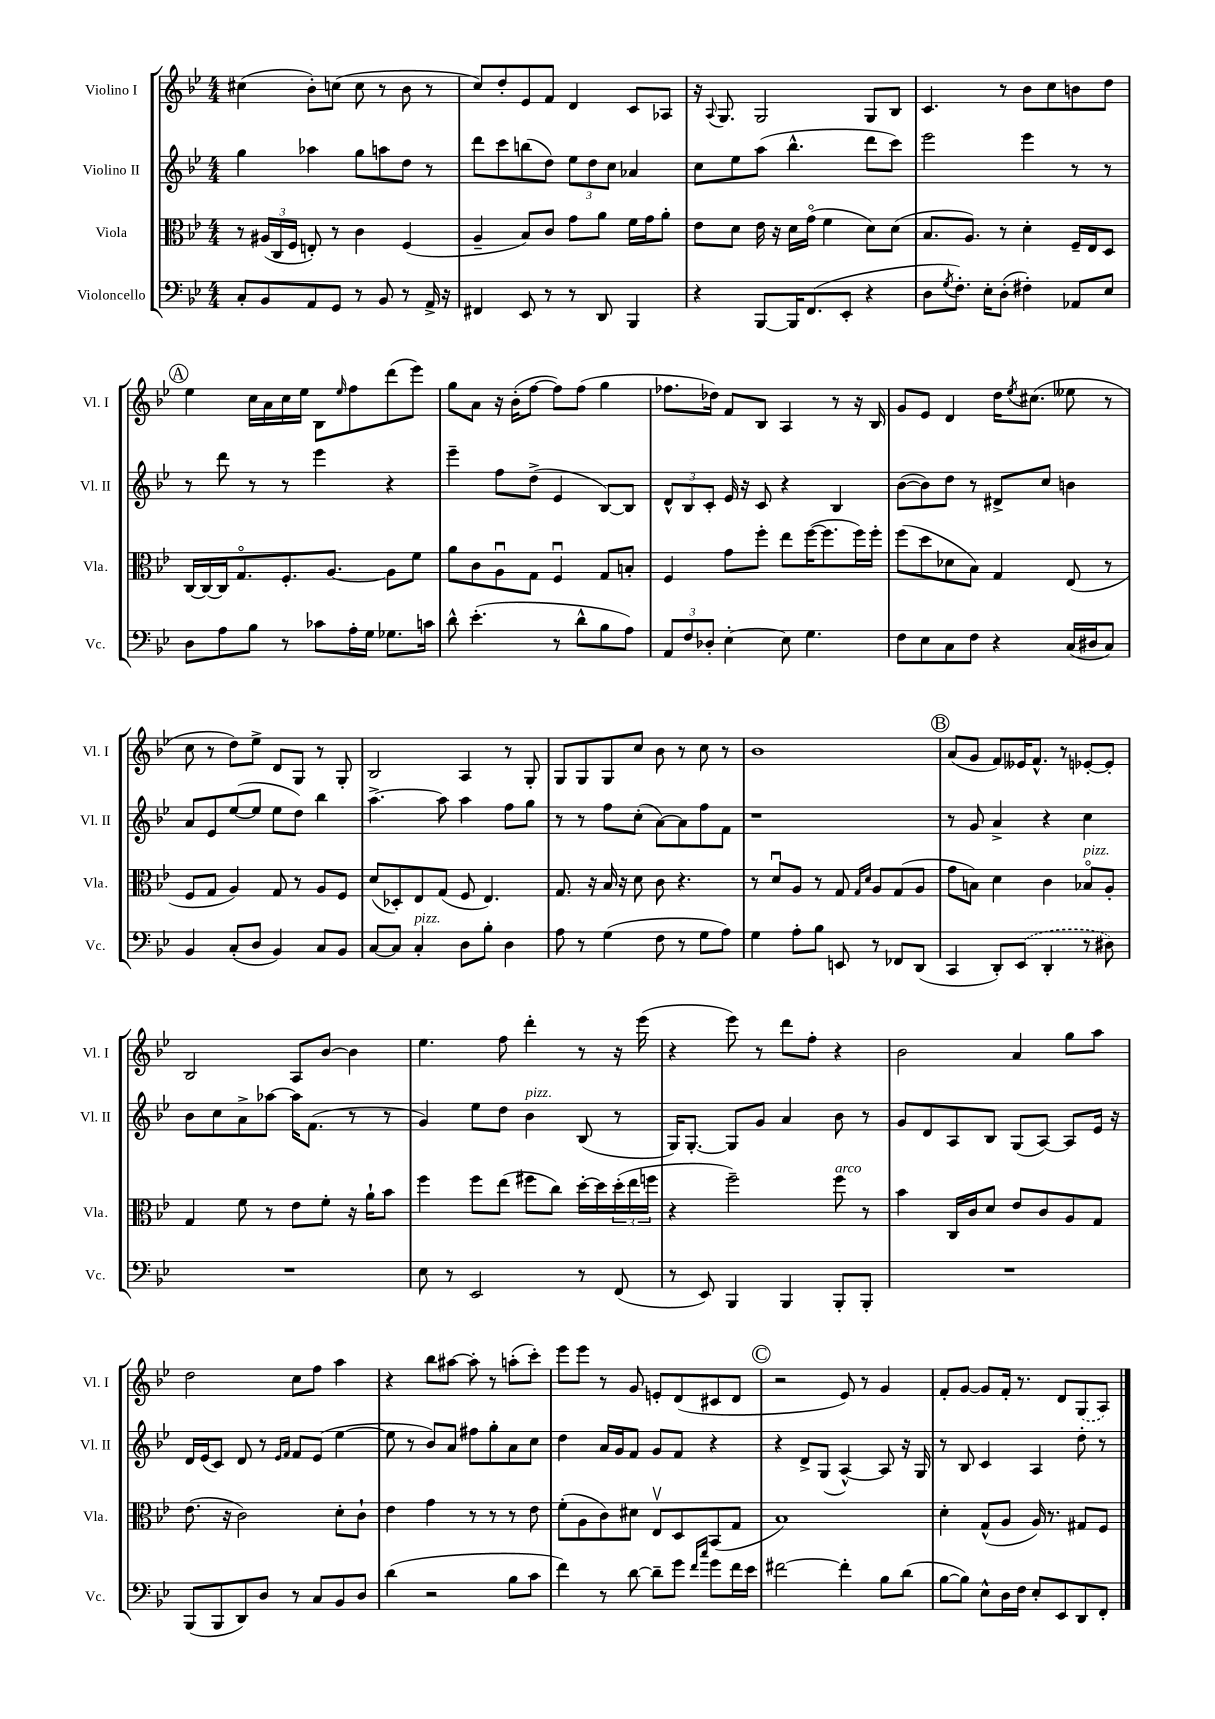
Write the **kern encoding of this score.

**kern	**kern	**kern	**kern
*staff4	*staff3	*staff2	*staff1
*clefF4	*clefC3	*clefG2	*clefG2
*k[b-e-]	*k[b-e-]	*k[b-e-]	*k[b-e-]
*M4/4	*M4/4	*M4/4	*M4/4
8C'	8r	4gg	(4cc#
8BB-	(24A#	.	.
.	24C	.	.
.	24F	.	.
8AA	8E')	4aa-	8b-')
8GG	8r	.	(8cc
8r	4c	8gg	8cc
8BB-	.	8aa	8r
8r	(4F	8dd	8b-
16AA^	.	8r	8r
16r	.	.	.
=	=	=	=
4FF#	4A~	8ddd	8cc)
.	.	8ccc	8dd'
8EE-	8B-)	(8bb	8e-
8r	8c	8dd)	8f
8r	8g	12ee-	4d
.	.	12dd	.
8DD	8a	.	.
.	.	12cc	.
4BBB-	16f	4a-	8c
.	16g	.	.
.	8a'	.	8A-
=	=	=	=
4r	8e-	8cc	16r
.	.	.	8qqA
.	.	.	8.G
.	8d	8ee-	.
[8BBB-	16e-	(8aa	2G
.	16r	.	.
16BBB-]	16d	4.bb-^^	.
(8.FF	(16go	.	.
.	4f	.	.
8EE-'	.	.	.
4r	8d)	8ddd	8G
.	(8d	8ccc)	8B-
=	=	=	=
8D	8.B-	2eee-	4.c
8qG	.	.	.
8.F')	.	.	.
.	8.A)	.	.
16E-'	.	.	.
(8D'	8r	.	8r
4F#')	4d'	4eee-	8b-
.	.	.	8cc
8AA-	16F~	8r	8b
.	16E-	.	.
8E-	8D	8r	8dd
=	=	=	=
8D	[16C	8r	4ee-
.	16C_	.	.
8A	16C]	8ddd	.
.	8.Go	.	.
8B-	.	8r	16cc
.	.	.	16a
8r	8.F'	8r	16cc
.	.	.	16ee-
8c-	.	4eee-	8B-
.	[8.A	.	.
.	.	.	16qqee-
16A'	.	.	8ff
16G	.	.	.
8.G-	8A]	4r	(8ddd
.	8f	.	8eee-)
16c	.	.	.
=	=	=	=
8d^^	8a	4eee-~	8gg
(4.e-'	8c	.	8a
.	8Au	8ff	16r
.	.	.	(16b-'
.	8G	(8dd^	[8ff
8r	4Fu	4e-	8ff])
8d^^	.	.	(8ff
8B-	8G	[8B-)	4gg
8A)	8B'	8B-]	.
=	=	=	=
12AA	4F	12d^^	8.ff-
12F	.	12B-	.
12D-'	.	12c'	.
.	.	.	16dd-)
[4E-'	8g	16e-	8f
.	.	16r	.
.	8ff'	8c	8B-
8E-]	8ee-	4r	4A
4.G	([16ff	.	.
.	8.ff]	.	.
.	.	4B-	8r
.	16ff)	.	16r
.	16ff'	.	16B-
=	=	=	=
8F	(8ff	([8b-	8g
8E-	8dd	8b-])	8e-
8C	8d-	8dd	4d
8F	8B-)	8r	.
4r	4G	8d#^	16dd
.	.	.	8qee-
.	.	.	(8.cc#
.	.	8cc	.
(16C	(8E-	4b	8ee--
16D#	.	.	.
8C)	8r	.	8r
=	=	=	=
4BB-	8F	8a	8cc
.	8G	8e-	8r
(8C'	4A)	([8ee-	8dd)
8D	.	8ee-]	8ee-^
4BB-)	8G	8ee-	8d
.	8r	8dd)	8G
8C	8A	4bb-	8r
8BB-	8F	.	8G'
=	=	=	=
[8C	(8d	[4.aa^	2B-
8C]	8D-')	.	.
4C'	8E-	.	.
.	(8G	8aa]	.
8D	8F	4aa	4A
8B-'	4.E-)	.	.
4D	.	8ff	8r
.	.	8gg	8G'
=	=	=	=
8A	8.G	8r	8G
8r	.	8r	8G
.	16r	.	.
(4G	16B-	8ff	8G
.	16r	.	.
.	8d	(8cc'	8cc
8F	8c	[8a)	8b-
8r	4.r	8a]	8r
8G	.	8ff	8cc
8A)	.	8f	8r
=	=	=	=
4G	8r	1r	1b-
.	8du	.	.
8A'	8A	.	.
8B-	8r	.	.
8EE	8G	.	.
.	16qqG	.	.
.	16qqd	.	.
8r	8A	.	.
8FF-	(8G	.	.
(8DD	8A	.	.
=	=	=	=
4CC	8g	8r	(8a
.	8B)	8g	8g
8DD')	4d	4a^	8f)
(8EE-	.	.	16e--
.	.	.	8.f^^
4DD'	4c	4r	.
.	.	.	8r
8r	8B-o	4cc	[8e-'
8D#)	8A'	.	8e-']
=	=	=	=
1r	4G	8b-	2B-
.	.	8cc	.
.	8f	8a^	.
.	8r	[8aa-	.
.	8e-	16aa-]	8A
.	.	(8.f	.
.	8f'	.	[8b-
.	16r	8r	4b-]
.	16a`	.	.
.	8b-	8r	.
=	=	=	=
8E-	4ff	4g)	4.ee-
8r	.	.	.
2EE-	8ff	8ee-	.
.	(8ee-	8dd	8ff
.	8ff#	4b-	4ddd'
.	8cc)	.	.
8r	[16dd'	(8B-	8r
.	16dd]	.	.
(8FF	(24dd'	8r	16r
.	24ee-	.	.
.	.	.	(16eee-
.	24ff	.	.
=	=	=	=
8r	4r	16G)	4r
.	.	[8.G'	.
8EE-)	.	.	.
4BBB-	2ff~)	8G]	8eee-)
.	.	8g	8r
4BBB-	.	4a	8ddd
.	.	.	8ff'
8BBB-'	8ff	8b-	4r
8BBB-'	8r	8r	.
=	=	=	=
1r	4b-	8g	2b-
.	.	8d	.
.	16C	8A	.
.	16c	.	.
.	8d	8B-	.
.	8e-	(8G	4a
.	8c	[8A)	.
.	8A	8A]	8gg
.	8G	16e-	8aa
.	.	16r	.
=	=	=	=
(8BBB-	(8.e-	16d	2dd
.	.	(16e-	.
8BBB-	.	8c)	.
.	16r	.	.
8DD)	2c)	8d	.
8D	.	8r	.
.	.	16qqe-	.
.	.	16qqf	.
8r	.	8f	8cc
8C	.	(8e-	8ff
8BB-	8d'	[4ee-	4aa
8D	8c`	.	.
=	=	=	=
(4d	4e-	8ee-]	4r
.	.	8r	.
2r	4g	8b-)	8bb-
.	.	8a	[8aa#
.	8r	8ff#	8aa#']
.	8r	8gg'	8r
8B-	8r	8a	(8aa'
8c	8e-	8cc	8ccc')
=	=	=	=
4f)	(8f'	4dd	8eee-
.	8A	.	8eee-
8r	8c)	16a	8r
.	.	16g	.
[8d	8d#	8f	8g
8d~]	8E-v	8g	8e'
8g	8D	8f	(8d
16qqf	.	.	.
16qqcc	.	.	.
8g	(8BB-	4r	8c#
16f	8G	.	8d
16e-	.	.	.
=	=	=	=
[2f#	1B-)	4r	2r
.	.	8d^	.
.	.	(8G	.
4f#']	.	[4A^^)	8e-)
.	.	.	8r
8B-	.	8A]	4g
(8d	.	16r	.
.	.	16G	.
=	=	=	=
[8B-	4d'	8r	8f'
8B-])	.	8B-	[8g
8E-^^	(8G^^	4c	8g]
16D	8A	.	16f'
16F	.	.	8.r
8E-'	16A)	4A	.
.	8.r	.	.
8EE-	.	.	8d
8DD	8G#	8dd'	(8G
8FF'	8F	8r	8A)
==	==	==	==
*-	*-	*-	*-
